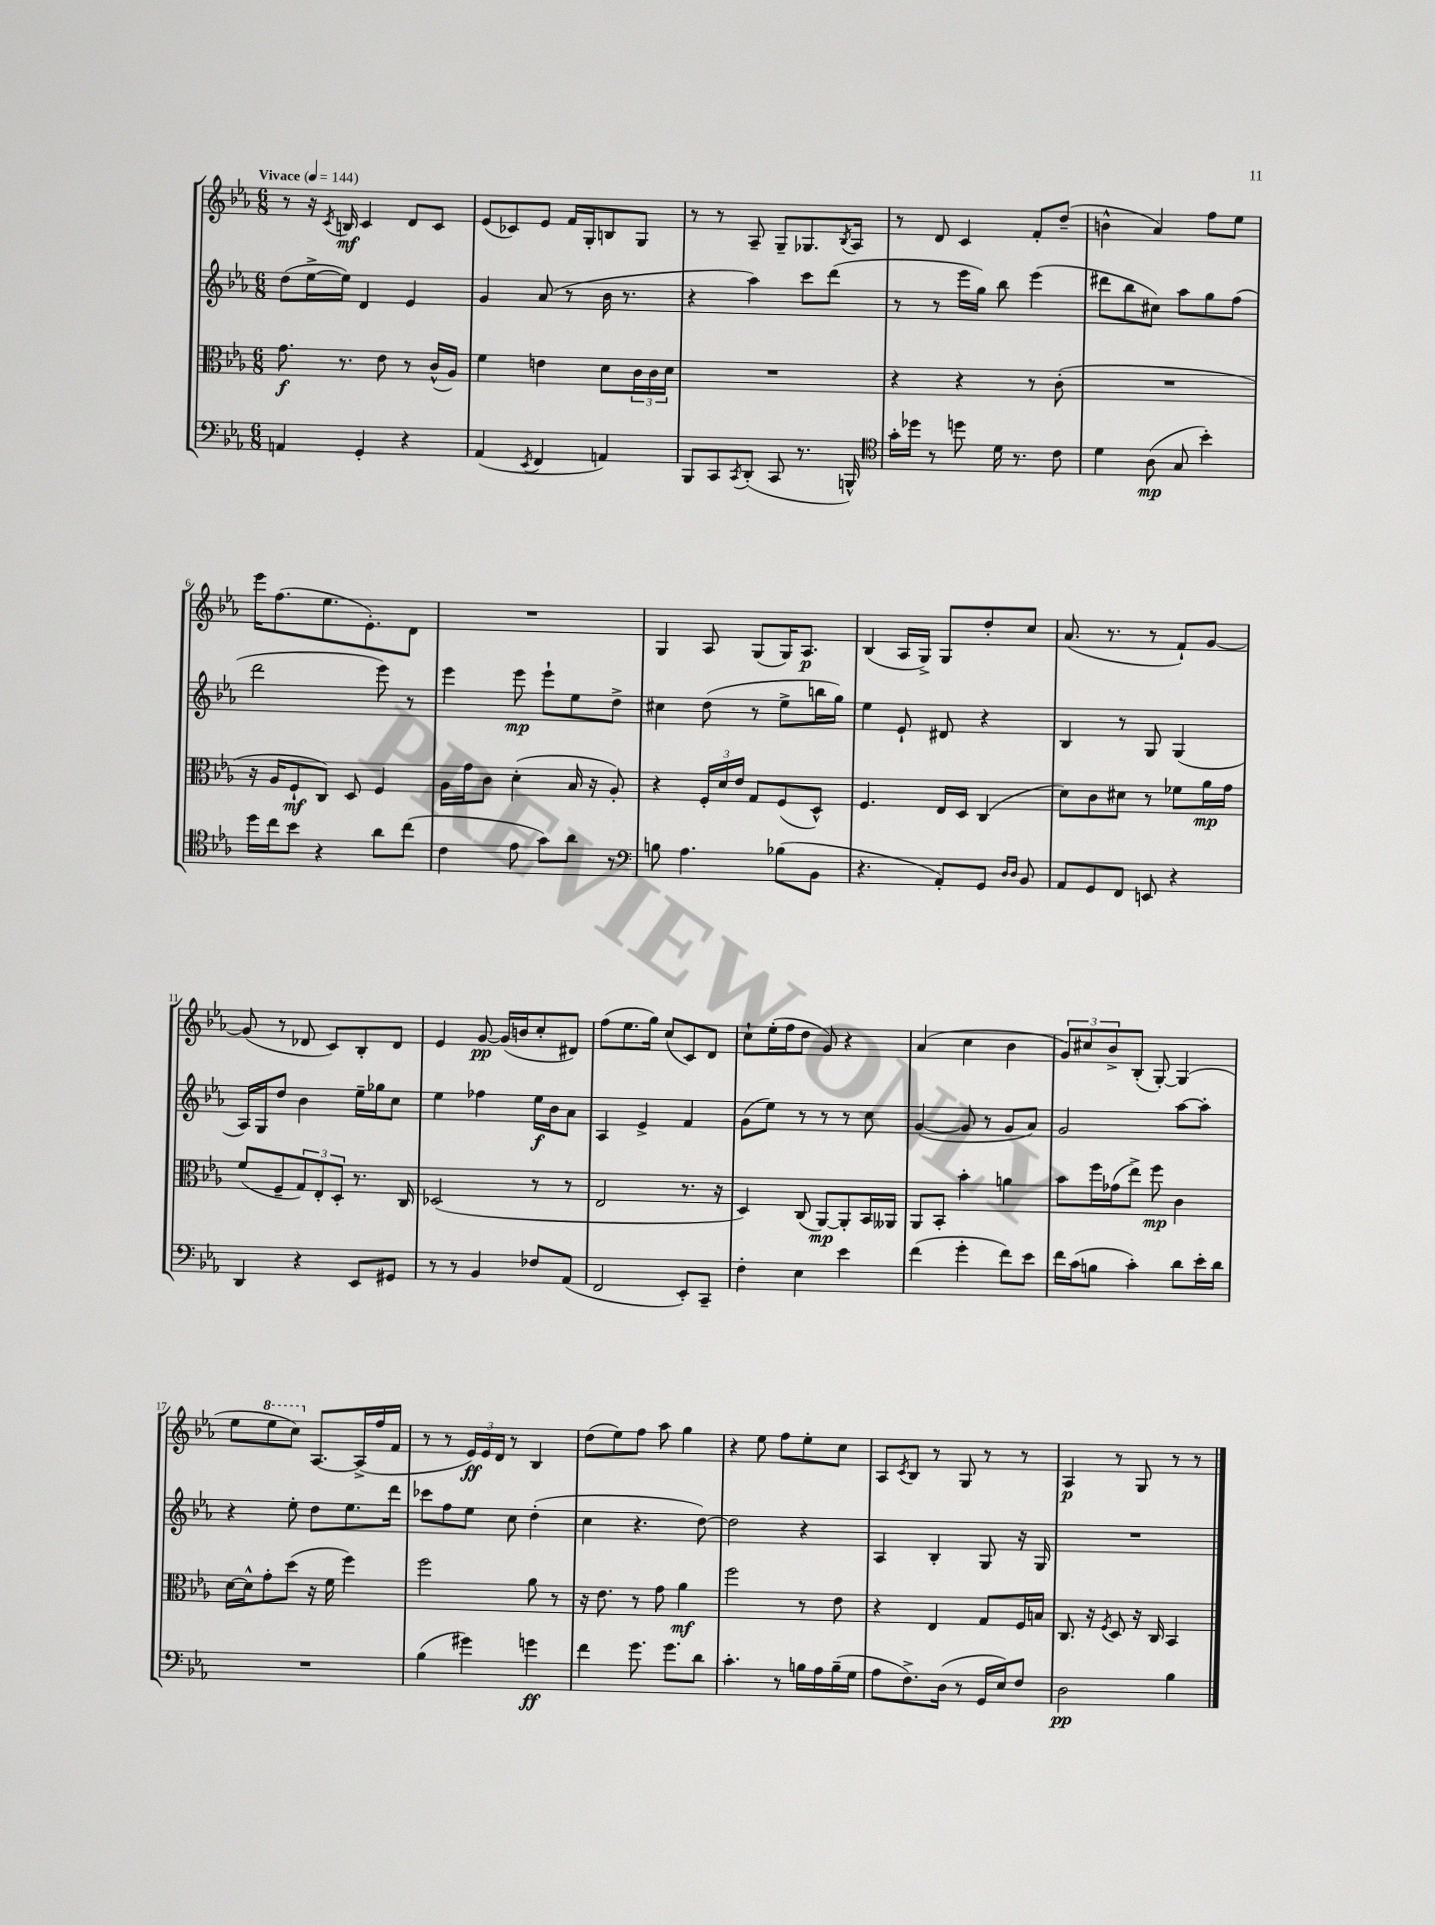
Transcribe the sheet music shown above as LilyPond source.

<<
\new StaffGroup <<
\new Staff = "s0" {
    \clef treble \key ees \major \numericTimeSignature \time 6/8 \tempo "Vivace" 4 = 144
    r8 r16 \acciaccatura { c'8 } b16\mf c'4 d'8 c'8 |
    ees'8( ces'8) ees'8 f'16 g16-. b8 g8 |
    r8 r8 aes8-- g8-- ges8. \acciaccatura { bes8 } aes16 |
    r8 d'8 c'4 f'8-. d''8--( |
    b'4-^ aes'4) f''8 ees''8 |
    ees'''16 f''8.( ees''8. ees'8.-.) d'8 |
    R2. |
    g4 aes8 g8( g16) aes8.\p |
    bes4( aes16 g16->) g8 d''8-. c''8 |
    aes'8.( r8. r8 f'8-!) g'8~ |
    g'8( r8 des'8 c'8) bes8-. des'8 |
    ees'4 g'8~\pp g'16( b'16 c''8-. dis'8) |
    f''8( ees''8. g''16) c''8( c'8) d'8 |
    c''8-! ees''16-.( f''16 d''8 g'8) r4 |
    aes'4( c''4 bes'4 |
    \tuplet 3/2 { g'8) cis''8 bes'8-> } bes8-.( g8~-.) g4( |
    ees''8 \ottava #1 ees'''8 c'''8) \ottava #0 aes8.~ aes16->( f''16 f'16 |
    r8 r8 \tuplet 3/2 { ees'16\ff) ees'16 d'16 } r8 bes4 |
    d''8( ees''8) f''8 aes''8 g''4 |
    r4 ees''8 f''8 ees''8-. c''8 |
    aes8 \acciaccatura { c'8 } bes8 r8 g8 r8 r8 |
    aes4\p r8 g8 r8 r8 \bar "|." |
}
\new Staff = "s1" {
    \clef treble \key ees \major \numericTimeSignature \time 6/8
    d''8( ees''16~-> ees''16) d'4 ees'4 |
    g'4 aes'8( r8 bes'16 r8. |
    r4 aes''4) c'''8 d'''8( |
    r8 r8 ees'''16 g''16) bes''8 ees'''4( |
    dis'''8 bes''8 cis''8) aes''8 g''8 f''8( |
    d'''2 ees'''8) r8 |
    ees'''4 ees'''8\mp ees'''8-! ees''8 d''8-> |
    cis''4 d''8( r8 ees''8-> b''16 g''16) |
    ees''4 ees'8-! dis'8 r4 |
    bes4 r8 g8 g4( |
    aes16) g16 d''8 bes'4 ees''16-- ges''16 c''8 |
    ees''4 fes''4 ees''16\f bes'16 aes'8 |
    aes4 ees'4-> f'4 |
    g'8( ees''8) r8 r8 r8 c''8 |
    g'4~( g'8 r8 g'8 aes'8) |
    g'2 aes''8~ aes''8-. |
    r4 ees''8-. d''8 ees''8. d'''16 |
    ces'''8 f''8 ees''8 c''8 d''4-.( |
    c''4 r4. d''8~) |
    d''2 r4 |
    aes4 bes4-. g8 r16 g16 |
    R2. \bar "|." |
}
\new Staff = "s2" {
    \clef alto \key ees \major \numericTimeSignature \time 6/8
    g'8.\f r8. ees'8 r8 c'16-^( aes16) |
    f'4 e'4 d'8 \tuplet 3/2 { c'16 c'16 d'16 } |
    R2. |
    r4 r4 r8 c'8-.( |
    R2. |
    r16 aes16 f8-!\mf c8) d8 f4 |
    aes16 g'16 c'8 d'4-.( bes16 r16 aes8-.) |
    r4 \tuplet 3/2 { f16-. d'16 ees'16 } g8 f8( d8-^) |
    f4. ees16 d16 c4( |
    d'8) c'8 dis'8 r8 fes'8 aes'16\mp g'16 |
    f'8( f8-- \tuplet 3/2 { g8) ees8-. d8-. } r8. c16 |
    des2( r8 r8 |
    ees2 r8. r16 |
    d4) c8( aes,8~\mp) aes,8-. bes,16 aeses,16 |
    aes,8 bes,8-. bes'4-. a'4 |
    bes'8 f''16 ges'16( ees''8->) f''8\mp c'4 |
    d'16~ d'16-^ g'8-. d''8( r16 f'16 f''4) |
    f''2 aes'8 r8 |
    r16 ees'8. r8 g'8 aes'4\mf |
    f''2 r8 ees'8 |
    r4 ees4 g8 f16 b16 |
    c8. r16 \acciaccatura { f8 } d8 r16 c16 bes,4 \bar "|." |
}
\new Staff = "s3" {
    \clef bass \key ees \major \numericTimeSignature \time 6/8
    a,4 g,4-. r4 |
    aes,4( \acciaccatura { ees,8 } f,4 a,4) |
    bes,,8 c,8 \acciaccatura { c,8 } d,8-.( c,8 r8. b,,16-^) |
    \clef tenor g'16-. des''16 r8 d''8 d'16 r8. c'8 |
    d'4 aes8\mp( g8 bes'4-.) |
    d''16 c''16 bes'8 r4 aes'8 c''8( |
    c'4 ees'8 g'8) aes'8 r8 |
    \clef bass b8 aes4. bes8( bes,8 |
    r4. aes,8-.) g,8 \grace { d16 d16 } bes,8 |
    aes,8 g,8 f,8 e,8 r4 |
    d,4 r4 ees,8 gis,8 |
    r8 r8 bes,4 fes8 aes,8( |
    f,2 ees,8-.) c,8-- |
    f4-. ees4 ees'4 |
    f'4( g'4-. f'8) ees'8 |
    f'16 c'16( b8 c'4-.) d'8 ees'16-. d'16 |
    R2. |
    bes4( gis'4) g'4\ff |
    f'4 g'8. g'8. d'8 |
    c'4.-. r8 b16 aes16 b16--( g16 |
    aes8 f8.->) d16( r8 g,16 ees16) f8 |
    d2\pp bes4 \bar "|." |
}
>>
>>
